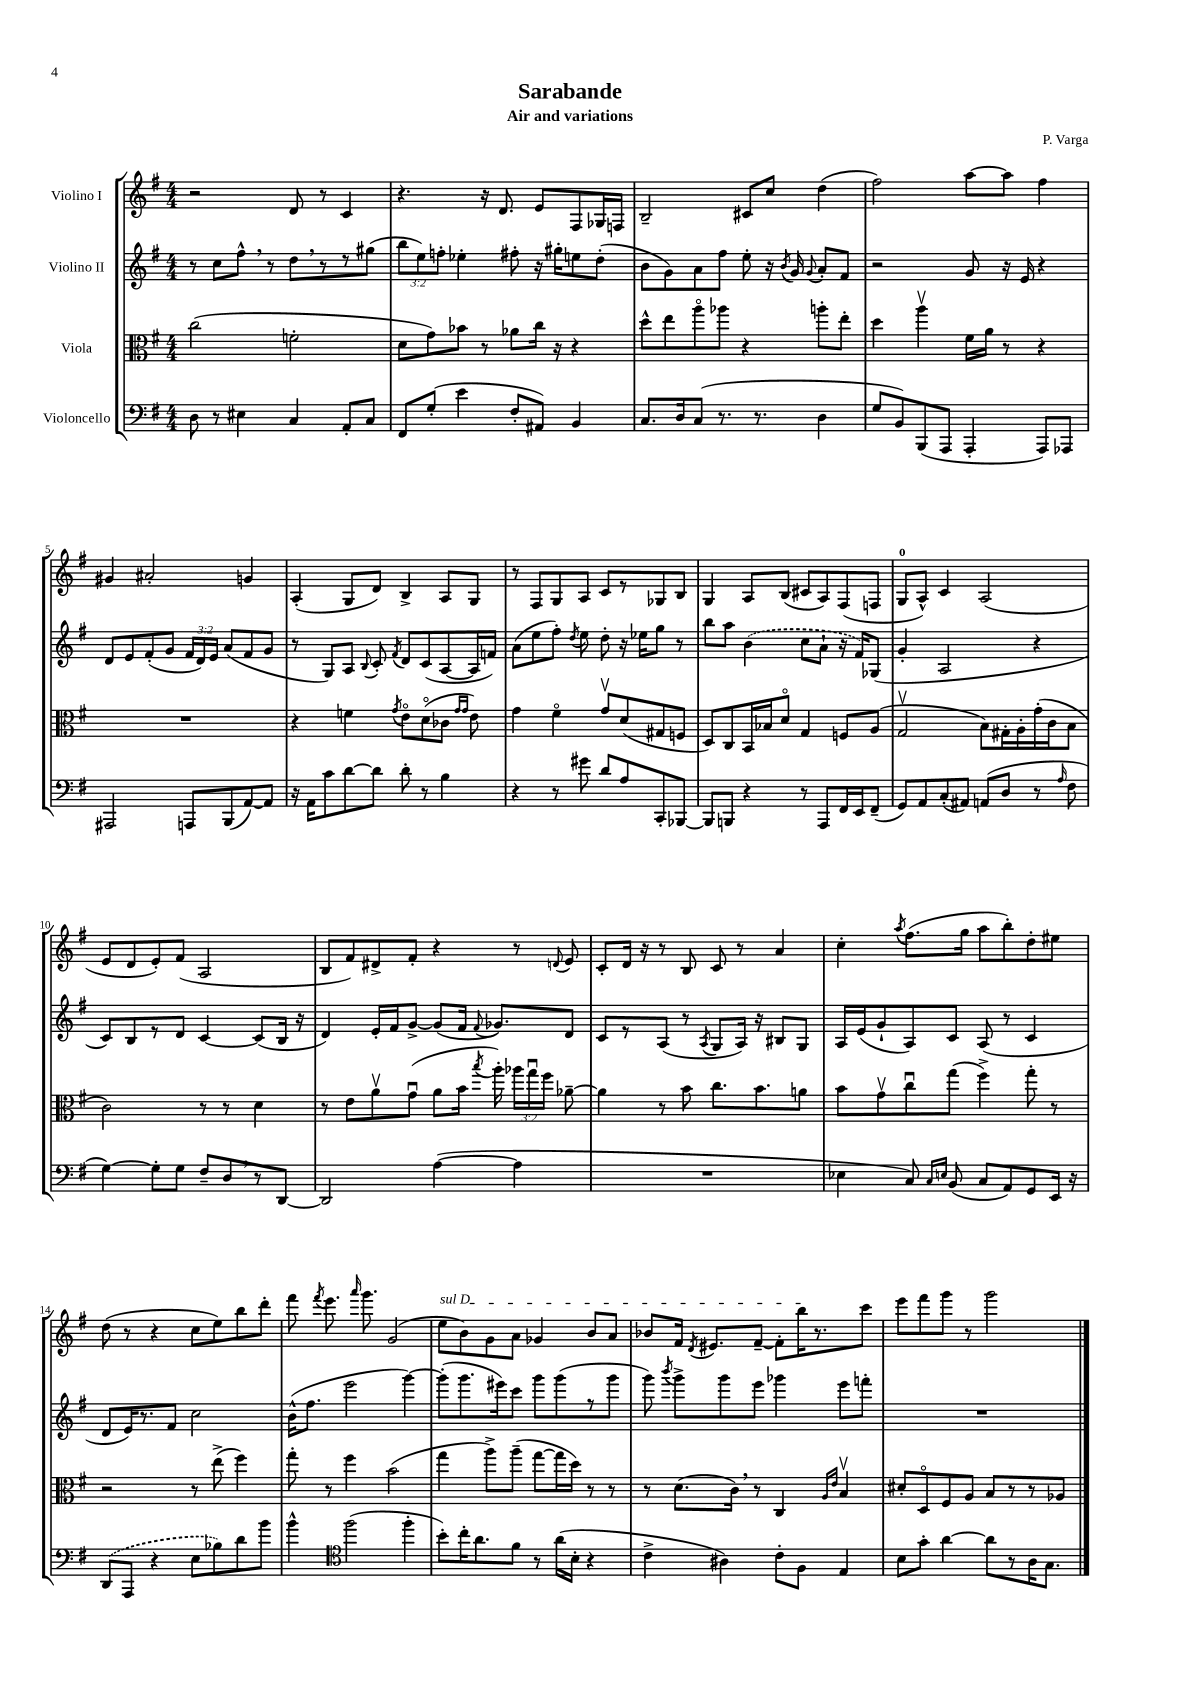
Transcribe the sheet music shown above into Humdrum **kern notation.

**kern	**kern	**kern	**kern
*staff4	*staff3	*staff2	*staff1
*clefF4	*clefC3	*clefG2	*clefG2
*k[f#]	*k[f#]	*k[f#]	*k[f#]
*M4/4	*M4/4	*M4/4	*M4/4
8D	(2cc	8r	2r
8r	.	8cc	.
4E#	.	8ff#^^	.
.	.	8r	.
4C	2f'	8dd	8d
.	.	8r	8r
8AA'	.	8r	4c
8C	.	(8gg#	.
=	=	=	=
8FF#	8d	12bb	4.r
.	.	12ee)	.
(8G'	8g)	.	.
.	.	12ff'	.
4e	8b-	4ee-'	.
.	8r	.	16r
.	.	.	8.d
8F#'	8a-	8ff#'	.
8AA#)	16cc	16r	8e
.	16r	16gg#'	.
4BB	4r	8ee	8F#
.	.	(8dd'	16G-
.	.	.	16F
=	=	=	=
8.C	8dd^^	8b	2B~
.	8ee	8g)	.
16D	.	.	.
(8C	8aao	8a	.
8.r	8aa-	8ff#	.
.	4r	8ee'	8c#
8.r	.	.	.
.	.	16r	8cc
.	.	8qb	.
.	.	16g	.
.	.	8qqg	.
4D	8aa'	8a'	(4dd
.	8ee'	8f#	.
=	=	=	=
8G	4dd	2r	2ff#)
8BB)	.	.	.
(8BBB	4aav	.	.
8AAA	.	.	.
4AAA'	16f#	8g	[8aa
.	16a	.	.
.	8r	16r	8aa]
.	.	16e	.
8AAA)	4r	4r	4ff#
8AAA-	.	.	.
=	=	=	=
2AAA#	1r	8d	4g#
.	.	8e	.
.	.	(8f#'	2a#'
.	.	8g	.
8AAA	.	24f#	.
.	.	24d)	.
.	.	24e	.
(8BBB	.	(8a	.
[8AA)	.	8f#	4g
8AA]	.	8g	.
=	=	=	=
16r	4r	8r	(4A'
16AA	.	.	.
8c	.	8G)	.
[8d	4f	8A	8G
.	.	8qqB	.
8d]	.	8c'	8d)
.	8qg	8qf#	.
8d'	8eo	8d	4B^
8r	(8do	(8c	.
4B	8c-	[8A	8A
.	16qqg	.	.
.	16qqg	.	.
.	8e)	16A]	8G
.	.	16f)	.
=	=	=	=
4r	4g	(8a	8r
.	.	8ee	8F#
8r	4f#o	8ff#')	8G
.	.	8qdd	.
8g#	.	8ee	8A
8d	8gv	8dd'	8c
8A	(8d	16r	8r
.	.	16ee-	.
8CC'	8G#	8gg	8G-
[8BBB-	8F	8r	8B
=	=	=	=
8BBB-]	8D)	8bb	4G
8BBB	8C	8aa	.
4r	16BB	(4b	8A
.	16B-	.	.
.	8do	.	(8B
8r	4G	8cc	8c#
8AAA	.	8a`	8A)
16FF#	8F	16r	(8F#
16EE	.	16f#)	.
(8FF#~	(8A	(8G-	8F
=	=	=	=
8GG)	2Gv	4g'	8G
8AA	.	.	8A^^)
(8C'	.	2A	4c
8AA#)	.	.	.
(8AA	8B)	.	(2A
8D	16G#'	.	.
.	16A'	.	.
8r	(16g'	4r	.
.	16c	.	.
16qqA	.	.	.
8F#	8B	.	.
=	=	=	=
[4G)	2c)	8c)	8e
.	.	8B	8d
8G']	.	8r	8e')
8G	.	8d	(8f#
8F#~	8r	[4c	2A
8D	8r	.	.
8r	4d	(8c]	.
[8DD	.	16B	.
.	.	16r	.
=	=	=	=
2DD]	8r	4d)	8B
.	8e	.	8f#)
.	8av	16e'	8d#^
.	.	16f#	.
.	(8gu	[8g^	8f#'
([4A	8a	(8g]	4r
.	16b	16f#	.
.	8qbb	8qqf#	.
.	16aa')	8.g-)	.
4A]	24aa-	.	8r
.	24ggu	.	.
.	24ff#	.	.
.	.	.	8qqd
.	[8a-~	8d	8e
=	=	=	=
1r	4a-]	8c	8c'
.	.	8r	16d
.	.	.	16r
.	8r	(8A	8r
.	8b	8r	8B
.	.	8qA	.
.	8.cc	8G	8c
.	.	16A)	8r
.	8.b	16r	.
.	.	8B#	4a
.	8a	8G	.
=	=	=	=
4E-	8b	16A	4cc'
.	.	(16e	.
.	8gv	8g`	.
.	.	.	8qaa
8C)	8ccu	8A)	(8.ff#
16qqC	.	.	.
16qqE	.	.	.
(8BB	(8gg	8c	.
.	.	.	16gg
8C	4ff#^)	(8A	8aa
8AA)	.	8r	8bb')
8GG	8gg'	4c	8dd'
16EE	8r	.	8ee#
16r	.	.	.
=	=	=	=
(8DD	2r	8d	(8dd
8AAA	.	16e)	8r
.	.	8.r	.
4r	.	.	4r
.	.	8f#	.
8E	8r	2cc	8cc
8B-)	(8ee^	.	8ee)
8d	4ff#)	.	8bb
8b	.	.	8ddd'
=	=	=	=
4b^^	8gg'	(16b^^	8fff#
.	.	8.ff#	.
.	.	.	8qfff#
.	8r	.	8.eee
*clefC4	*	*	*
(2ff#	4ff#	2eee	.
.	.	.	16qqaaa
.	.	.	8.ggg
.	(2b	.	(2g
4ff#'	.	[4ggg)	.
=	=	=	=
8b')	4gg	(8ggg']	8ee
16cc'	.	8.ggg	8b)
8.a	.	.	.
.	8aa^)	.	8g
.	.	16eee#)	.
8f#	(8aa~	8ccc	8a
8r	[8gg	8ggg	4g-
(16a	16gg]	(8ggg	.
16B'	16dd)	.	.
4r	8r	8r	8b
.	8r	8ggg	8a
=	=	=	=
4c^	8r	8ggg)	8b-
.	.	8qbbb	.
.	(8.d	8ggg^	16f#
.	.	.	8qd
.	.	.	8.e#
4A#)	.	8ggg	.
.	16c)	.	.
.	8r	8eee	[8f#~
8c'	4C	4ggg-	8f#']
8F#	.	.	16bb
.	.	.	8.r
.	16qqA	.	.
.	16qqe	.	.
4E	4Bv	8eee	.
.	.	8fff'	8ccc
=	=	=	=
8B	8d#'	1r	8eee
8g'	8Do	.	8fff#
[4a	8F#	.	8ggg
.	8A	.	8r
8a]	8B	.	2ggg
8r	8r	.	.
16A	8r	.	.
8.G	.	.	.
.	8A-	.	.
==	==	==	==
*-	*-	*-	*-
